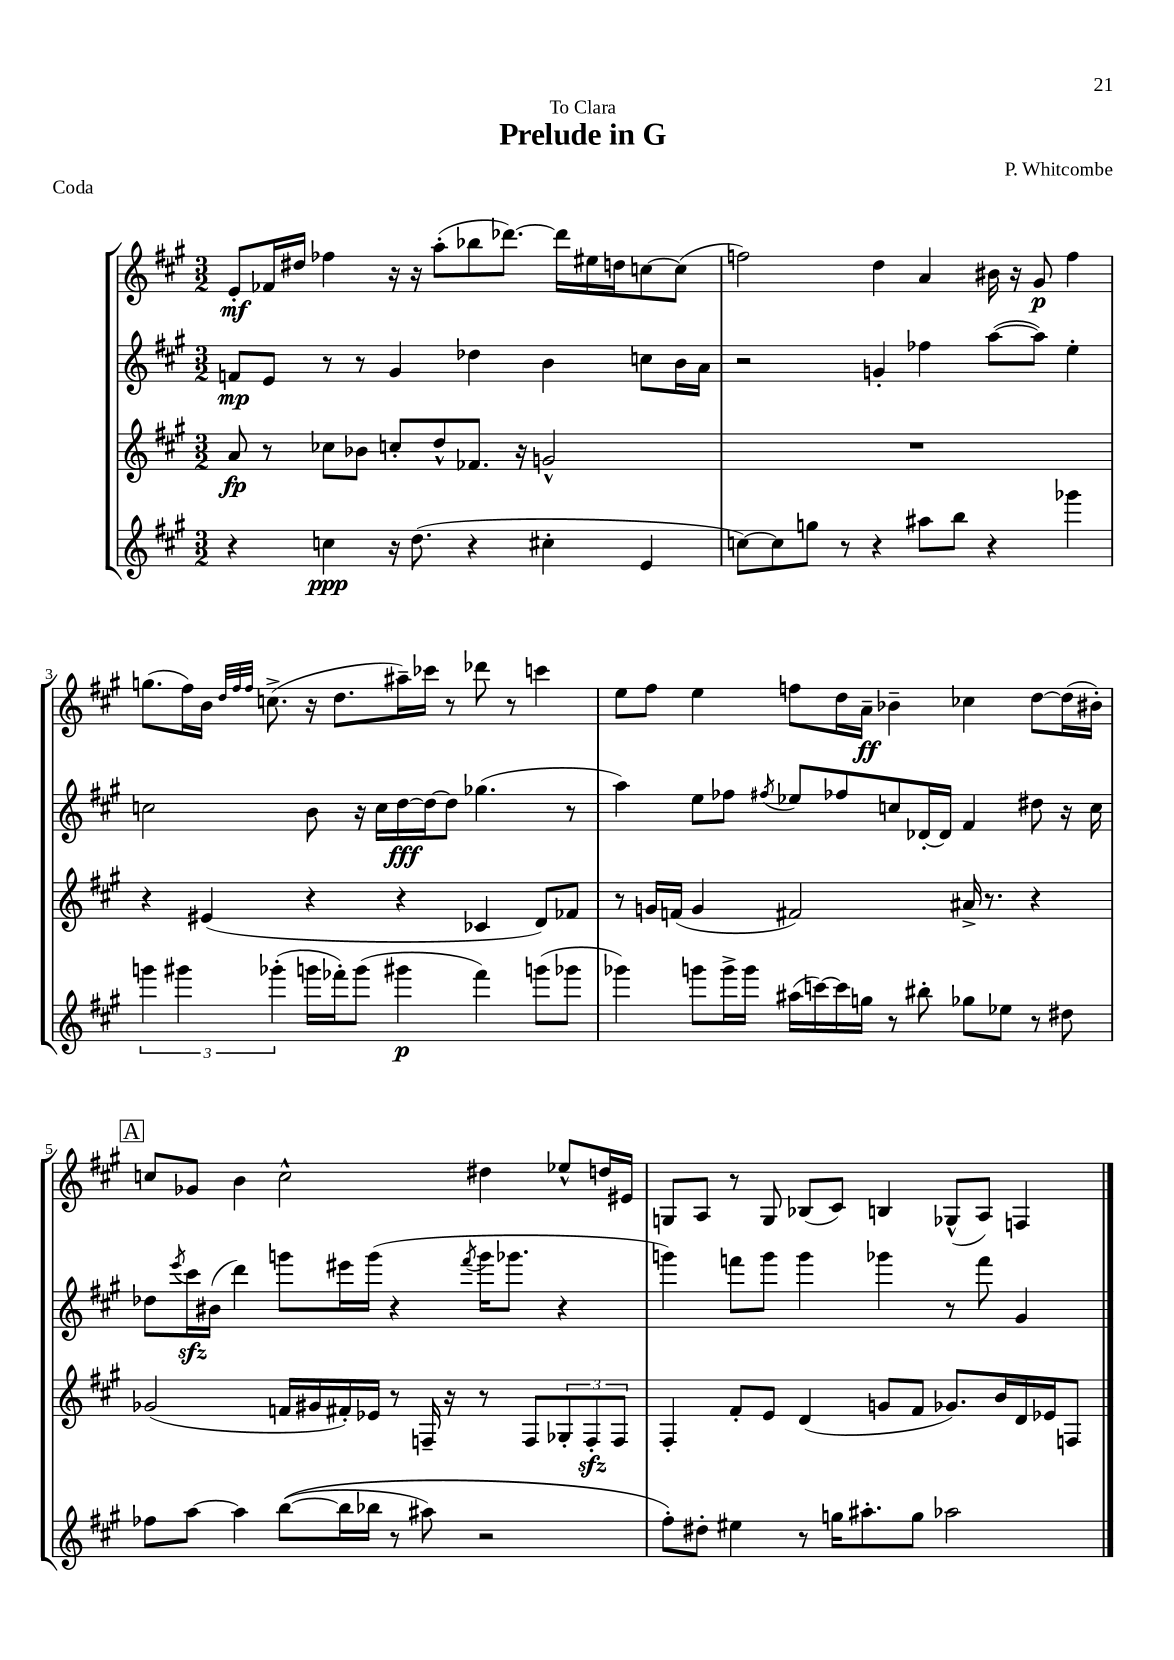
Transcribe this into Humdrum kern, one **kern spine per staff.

**kern	**dynam	**kern	**dynam	**kern	**dynam	**kern	**dynam
*part4	*part4	*part3	*part3	*part2	*part2	*part1	*part1
*staff4	*staff4	*staff3	*staff3	*staff2	*staff2	*staff1	*staff1
*clefG2	*	*clefG2	*	*clefG2	*	*clefG2	*
*k[f#c#g#]	*	*k[f#c#g#]	*	*k[f#c#g#]	*	*k[f#c#g#]	*
*M3/2	*	*M3/2	*	*M3/2	*	*M3/2	*
=1	=1	=1	=1	=1	=1	=1	=1
4r	.	8a/	fp	8fn/L	mp	8e'/L	mf
.	.	8r	.	8e/J	.	16f-X/L	.
.	.	.	.	.	.	16dd#X/JJ	.
4ccn\	ppp	8cc-X\L	.	8r	.	4ff-X\	.
.	.	8b-X\J	.	8r	.	.	.
16r	.	8ccn'/L	.	4g#/	.	16r	.
(8.dd\	.	.	.	.	.	16r	.
.	.	8dd^^/	.	.	.	(8aa'\L	.
4r	.	8.f-X/J	.	4dd-X\	.	8bb-X\	.
.	.	.	.	.	.	[8.ddd-X\J)	.
.	.	16r	.	.	.	.	.
4cc#X'\	.	2gn^^/	.	4b\	.	.	.
.	.	.	.	.	.	16ddd-\LL]	.
.	.	.	.	.	.	16ee#X\	.
.	.	.	.	.	.	16ddn\J	.
4e/	.	.	.	8ccn\L	.	[8ccn\	.
.	.	.	.	16b\L	.	(8cc\J]	.
.	.	.	.	16a\JJ	.	.	.
=2	=2	=2	=2	=2	=2	=2	=2
[8ccn\L)	.	1.r	.	2r	.	2ffn\)	.
8cc\]	.	.	.	.	.	.	.
8ggn\J	.	.	.	.	.	.	.
8r	.	.	.	.	.	.	.
4r	.	.	.	4gn'/	.	4dd\	.
8aa#X\L	.	.	.	4ff-X\	.	4a/	.
8bb\J	.	.	.	.	.	.	.
4r	.	.	.	([8aa\L	.	16b#X\	.
.	.	.	.	.	.	16r	.
.	.	.	.	8aa\J])	.	8g#/	p
4ggg-X\	.	.	.	4ee'\	.	4ff\	.
!!LO:LB:g=z
=3	=3	=3	=3	=3	=3	=3	=3
6gggn\	.	4r	.	2ccn\	.	(8.ggn\L	.
6ggg#X\	.	.	.	.	.	.	.
.	.	.	.	.	.	16ff#\L)	.
.	.	(4e#X/	.	.	.	16b\JJ	.
.	.	.	.	.	.	32qqdd/LLL	.
.	.	.	.	.	.	32qqff#/	.
.	.	.	.	.	.	32qqff#/JJJ	.
.	.	.	.	.	.	(8.ccn^\	.
(6ggg-X'\	.	.	.	.	.	.	.
16gggn\LL	.	4r	.	8b\	.	16r	.
16fff-X'\J)	.	.	.	.	.	8.dd\L	.
(8ggg\J	.	.	.	16r	.	.	.
.	.	.	.	16cc\LL	.	.	.
4ggg#X\	p	4r	.	[16dd\	fff	16aa#X~\L)	.
.	.	.	.	16dd\J_	.	16ccc-X\JJ	.
.	.	.	.	8dd\J]	.	8r	.
4fff-\)	.	4c-X/	.	(4.gg-X\	.	8ddd-X\	.
.	.	.	.	.	.	8r	.
(8gggn\L	.	8d/L)	.	.	.	4cccn\	.
8ggg-X\J	.	8f-X/J	.	8r	.	.	.
=4	=4	=4	=4	=4	=4	=4	=4
4ggg-X\)	.	8r	.	4aa\)	.	8ee\L	.
.	.	16gn/LL	.	.	.	8ff#\J	.
.	.	(16fn/JJ	.	.	.	.	.
8gggn\L	.	4g/	.	8ee\L	.	4ee\	.
16ggg^\L	.	.	.	8ff-X\J	.	.	.
16ggg\JJ	.	.	.	.	.	.	.
.	.	.	.	8qff#X/	.	.	.
(16aa#X\LL	.	2f#X/)	.	8ee-X/L	.	8ffn\L	.
[16cccn\)	.	.	.	.	.	.	.
16ccc\]	.	.	.	8ff-X/	.	16dd\L	.
16ggn\JJ	.	.	.	.	.	16a~\JJ	ff
8r	.	.	.	8ccn/	.	4b-X~\	.
8bb#X'\	.	.	.	[16d-X'/L	.	.	.
.	.	.	.	16d-/JJ]	.	.	.
8gg-X\L	.	16a#X^/	.	4f#/	.	4cc-X\	.
.	.	8.r	.	.	.	.	.
8ee-X\J	.	.	.	.	.	.	.
8r	.	4r	.	8dd#X\	.	[8dd\L	.
8dd#X\	.	.	.	16r	.	(16dd\L]	.
.	.	.	.	16cc\	.	16b#X'\JJ)	.
!!LO:LB:g=z
!!LO:REH:place=s1:t=A
=5	=5	=5	=5	=5	=5	=5	=5
8ff-X\L	.	(2g-X/	.	8dd-X\L	.	8ccn/L	.
.	.	.	.	8qeee/	.	.	.
[8aa\J	.	.	.	16ccc#zz\L	.	8g-X/J	.
.	.	.	.	(16b#X\JJ	.	.	.
4aa\]	.	.	.	4ddd\)	.	4b\	.
(([8bb\L	.	16fn/LL	.	8gggn\L	.	2cc^^\	.
.	.	16g#X/	.	.	.	.	.
16bb\L]	.	16f#X'/)	.	16eee#X\L	.	.	.
16bb-X\JJ	.	16e-X/JJ	.	(16ggg\JJ	.	.	.
8r	.	8r	.	4r	.	.	.
8aa#X\)	.	16Fn~/	.	.	.	.	.
.	.	16r	.	.	.	.	.
.	.	.	.	8qfff#/	.	.	.
2r	.	8r	.	16ggg\KL	.	4dd#X\	.
.	.	.	.	8.ggg-X\J	.	.	.
.	.	8F/L	.	.	.	.	.
.	.	12G-X'/	.	4r	.	8ee-X^^/L	.
.	.	12Fzz'/	.	.	.	.	.
.	.	.	.	.	.	16ddn/L	.
.	.	12F/J	.	.	.	.	.
.	.	.	.	.	.	16e#X/JJ	.
=6	=6	=6	=6	=6	=6	=6	=6
8ff#'\L)	.	4F#'/	.	4gggn\)	.	8Gn/L	.
8dd#X'\J	.	.	.	.	.	8A/J	.
4ee#X\	.	8f#'/L	.	8fffn\L	.	8r	.
.	.	8e/J	.	8ggg\J	.	8G/	.
8r	.	(4d/	.	4ggg\	.	(8B-X/L	.
16ggn\KL	.	.	.	.	.	8c#/J)	.
8.aa#X'\	.	.	.	.	.	.	.
.	.	8gn/L	.	4ggg-X\	.	4Bn/	.
8gg\J	.	8f#/J	.	.	.	.	.
2aa-X\	.	8.g-X/L)	.	8r	.	(8G-X^^/L	.
.	.	.	.	8fff\	.	8A/J)	.
.	.	16b/L	.	.	.	.	.
.	.	16d/	.	4g#/	.	4Fn/	.
.	.	16e-X/J	.	.	.	.	.
.	.	8Fn/J	.	.	.	.	.
==	==	==	==	==	==	==	==
*-	*-	*-	*-	*-	*-	*-	*-
